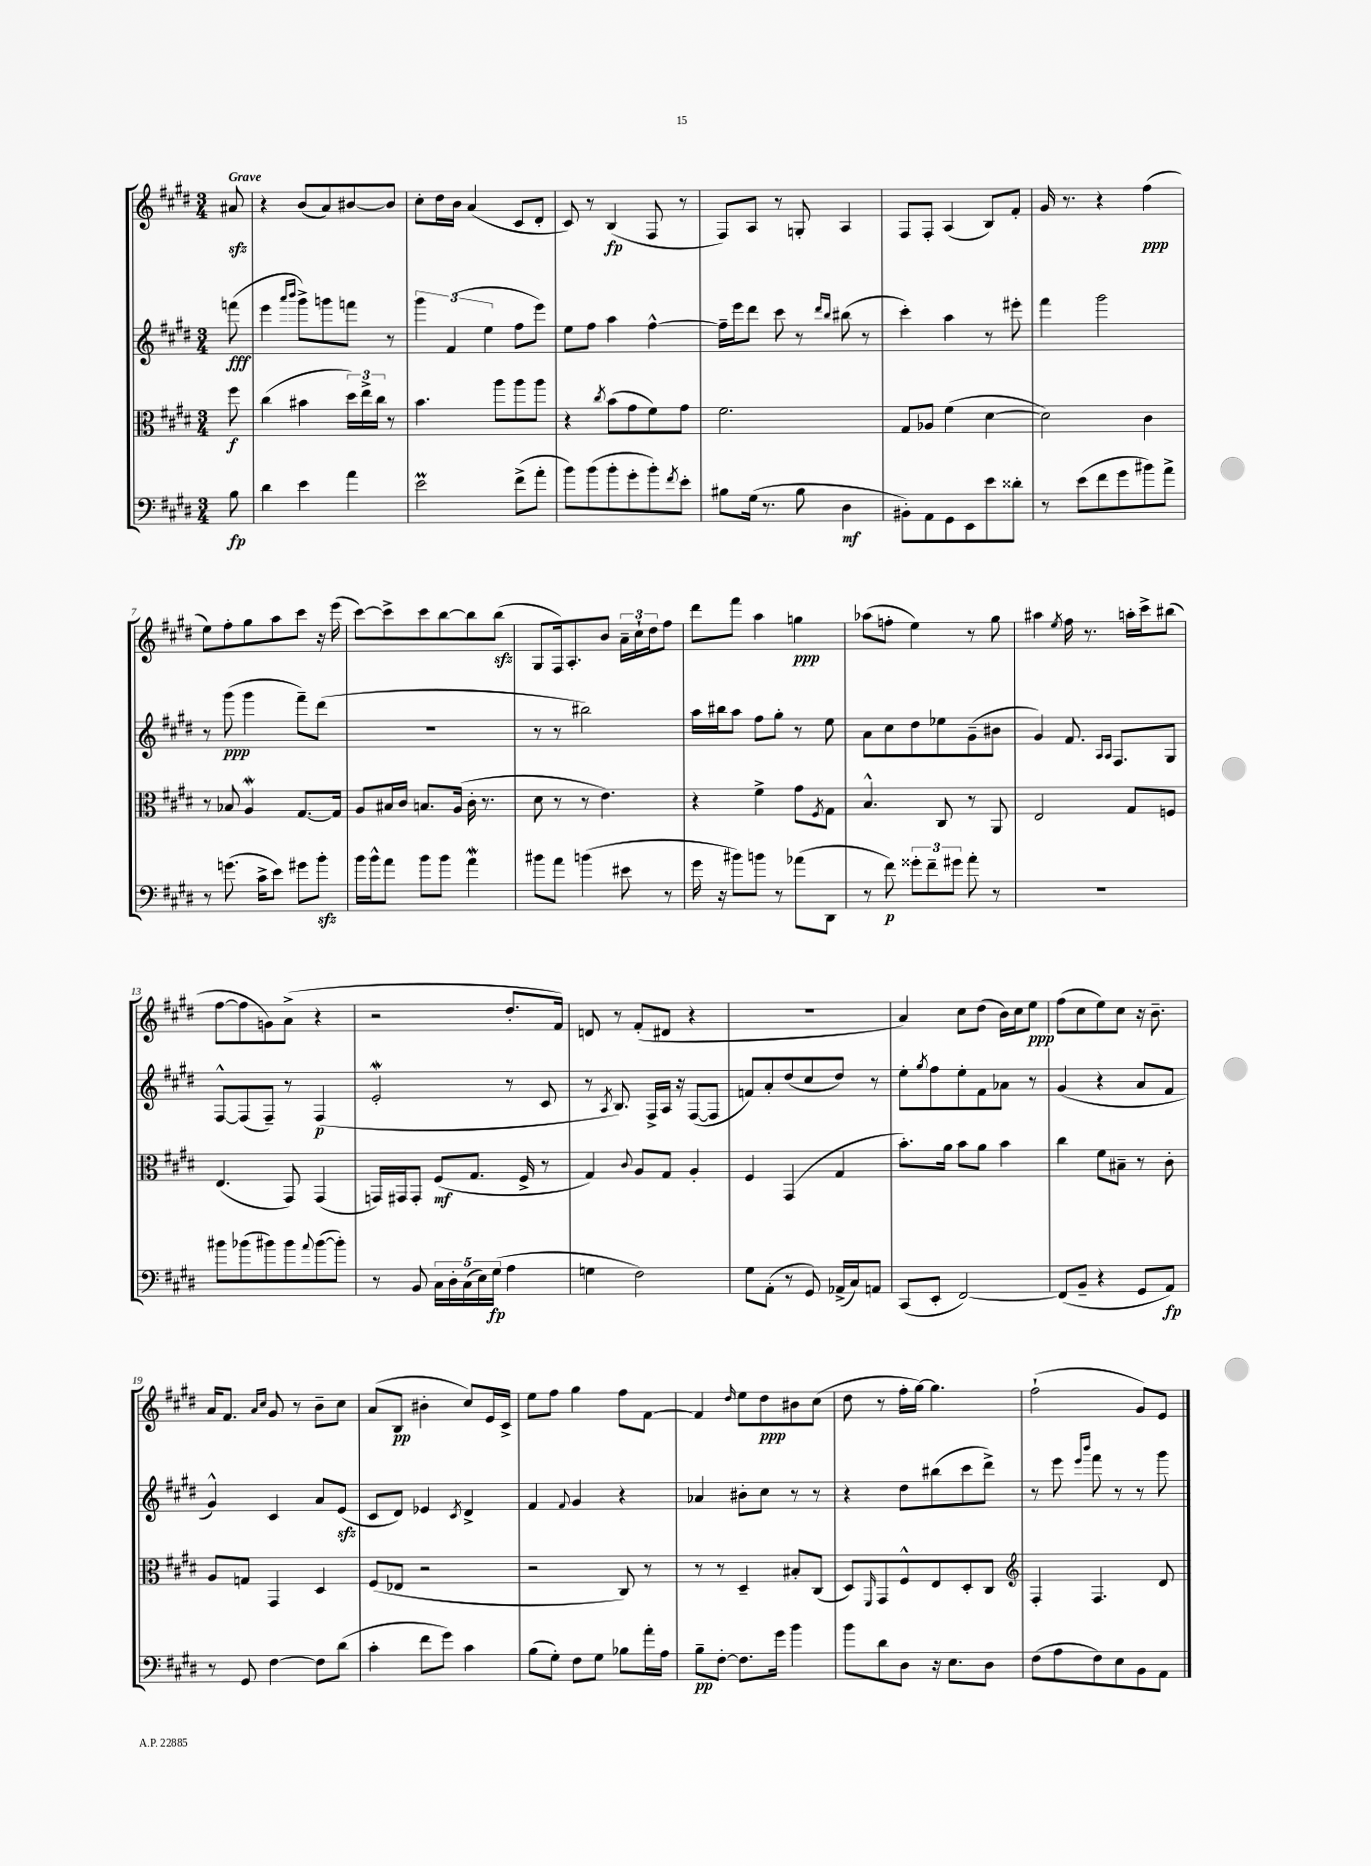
<<
\new StaffGroup <<
\new Staff = "s0" {
    \clef treble \key e \major \numericTimeSignature \time 3/4 \partial 8 \tempo "Grave"
    ais'8\sfz |
    r4 b'8( a'8) bis'8~ bis'8 |
    cis''8-. dis''16 b'16 a'4( cis'8 dis'8-. |
    cis'8) r8 b4\fp( fis8 r8 |
    fis8) a8 r8 g8-. a4 |
    fis8 fis8-. a4( b8) fis'8-. |
    gis'16 r8. r4 fis''4\ppp( |
    e''8) fis''8-. gis''8 a''8 cis'''8 r16 e'''16( |
    cis'''8~) cis'''8-> cis'''8 b''8~ b''8 b''8\sfz( |
    gis8 fis16) a8.-. b'8 \tuplet 3/2 { a'16-- cis''16-! dis''16 } fis''8 |
    dis'''8 fis'''8 a''4 g''4\ppp |
    aes''8( f''8-. e''4) r8 gis''8 |
    ais''4 \acciaccatura { e''8 } fis''16 r8. a''16-. cis'''16-> bis''8( |
    fis''8~ fis''8 g'8) a'8->( r4 |
    r2 dis''8.-. fis'16) |
    d'8 r8 fis'8-.( dis'8 r4 |
    R2. |
    a'4) cis''8 dis''8( b'16) cis''16 e''8\ppp |
    fis''8( cis''8 e''8) cis''8 r16 b'8.-- |
    a'16 fis'8. \grace { a'16 cis''16 } gis'8 r8 b'8-- cis''8 |
    a'8( b8\pp bis'4-. cis''8) e'16 cis'16-> |
    e''8 fis''8 gis''4 fis''8 fis'8~ |
    fis'4 \grace { dis''16 } e''8 dis''8\ppp bis'8 cis''8( |
    dis''8 r8 fis''16-. gis''16~) gis''4. |
    fis''2-!( gis'8) e'8 \bar "|." |
}
\new Staff = "s1" {
    \clef treble \key e \major \numericTimeSignature \time 3/4 \partial 8
    f'''8\fff( |
    e'''4 \grace { a'''16 b'''16 } gis'''8->) g'''8 f'''8 r8 |
    \tuplet 3/2 { gis'''4 fis'4( e''4 } fis''8 e'''8) |
    e''8 fis''8 a''4 fis''4~-^ |
    fis''16-- e'''16 dis'''8 cis'''8 r8 \grace { dis'''16 b''16 } bis''8( r8 |
    cis'''4-.) a''4 r8 eis'''8-. |
    fis'''4 gis'''2 |
    r8 gis'''8\ppp( gis'''4 fis'''8--) dis'''8( |
    R2. |
    r8 r8 bis''2) |
    a''16 bis''16 a''8 fis''8 gis''8-. r8 e''8 |
    a'8 cis''8 dis''8 ees''8 gis'8--( bis'8 |
    gis'4) fis'8. \grace { a16 a16 } fis8. gis8 |
    fis8~-^ fis8( fis8--) r8 fis4\p( |
    e'2-.\mordent r8 cis'8 |
    r8 \acciaccatura { a8 } b8.) fis16-> a16 r16 fis8~( fis8 |
    f'8) a'8-. dis''8( cis''8 dis''8) r8 |
    e''8-. \acciaccatura { gis''8 } fis''8 e''8-. fis'8 aes'8 r8 |
    gis'4( r4 a'8 fis'8 |
    gis'4-^) cis'4 a'8 e'8\sfz( |
    cis'8 dis'8) ees'4 \acciaccatura { cis'8 } dis'4-> |
    fis'4 \appoggiatura { fis'8 } gis'4 r4 |
    aes'4 bis'8-. cis''8 r8 r8 |
    r4 dis''8 bis''8( cis'''8 dis'''8->) |
    r8 e'''8 \grace { e'''16 b'''16 } fis'''8 r8 r8 gis'''8 \bar "|." |
}
\new Staff = "s2" {
    \clef alto \key e \major \numericTimeSignature \time 3/4 \partial 8
    fis''8\f |
    cis''4( bis'4 \tuplet 3/2 { dis''16) e''16-> cis''16 } r8 |
    b'4. a''8 a''8 a''8 |
    r4 \acciaccatura { cis''8 } b'8( gis'8 fis'8) gis'8 |
    fis'2. |
    gis8 aes8 fis'4( dis'4~ |
    dis'2) cis'4 |
    r8 bes8 a4\mordent gis8.~ gis16 |
    a8 bis16 cis'16 b8. a16( cis'16-. r8. |
    dis'8 r8 r8 e'4.) |
    r4 fis'4-> gis'8 \acciaccatura { fis8 } gis8 |
    b4.-^ cis8 r8 a,8 |
    e2 gis8 f8 |
    e4.( gis,8) gis,4( |
    g,16) gis,16 gis,8-. fis8\mf( gis8. fis16-> r8 |
    gis4) \appoggiatura { cis'8 } a8 gis8 a4-. |
    fis4 gis,4( gis4 |
    b'8.-.) a'16 b'8 a'8 b'4 |
    cis''4 fis'8 bis8-- r8 cis'8-. |
    a8 g8 gis,4 dis4 |
    fis8( ees8 r2 |
    r2 cis8) r8 |
    r8 r8 dis4-- bis8-. cis8( |
    dis8) \grace { fis,16 } gis,8 fis8-^ e8 dis8-. cis8 |
    \clef treble fis4-. fis4. dis'8 \bar "|." |
}
\new Staff = "s3" {
    \clef bass \key e \major \numericTimeSignature \time 3/4 \partial 8
    b8\fp |
    dis'4 e'4 a'4 |
    e'2\prall fis'8->( a'8-. |
    b'8) b'8( b'8-. gis'8-. b'8-.) \acciaccatura { fis'8 } e'8-. |
    bis8 gis16( r8. bis8 dis4\mf |
    bis,8-.) a,8 gis,8 e,8 e'8 disis'8-. |
    r8 e'8( fis'8 gis'8 bis'8) a'8-> |
    r8 g'8.( cis'16-> e'8) gis'8 b'8-.\sfz |
    b'16 b'16-^ a'8 b'8 b'8 a'4\mordent |
    bis'8 a'8 b'4( eis'8 r8 |
    gis'16 r16 bis'8) b'8 r8 aes'8( dis,8 |
    r8 fis'8\p) \tuplet 3/2 { gisis'8-. fis'8-- gis'8 } a'8-. r8 |
    R2. |
    bis'8 bes'8( bis'8) bis'8 \appoggiatura { a'8 } bis'8~( bis'8-.) |
    r8 b,8 \tuplet 5/4 { cis16 dis16-. cis16( e16) gis16\fp( } a4 |
    g4 fis2) |
    gis8 a,8-.( r8 gis,8) aes,16->( cis16) a,8 |
    cis,8( e,8-. fis,2~) |
    fis,8( b,8-- r4 gis,8 a,8\fp) |
    r8 gis,8 fis4~ fis8 dis'8( |
    cis'4-. fis'8 gis'8) cis'4 |
    b8( gis8-.) fis8 gis8 bes8 a'16-. a16 |
    b8--\pp fis8~-. fis8. gis'16 b'4 |
    b'8 dis'8 dis8 r16 e8. dis8 |
    fis8( a8 fis8) e8 b,8 a,8 \bar "|." |
}
>>
>>
